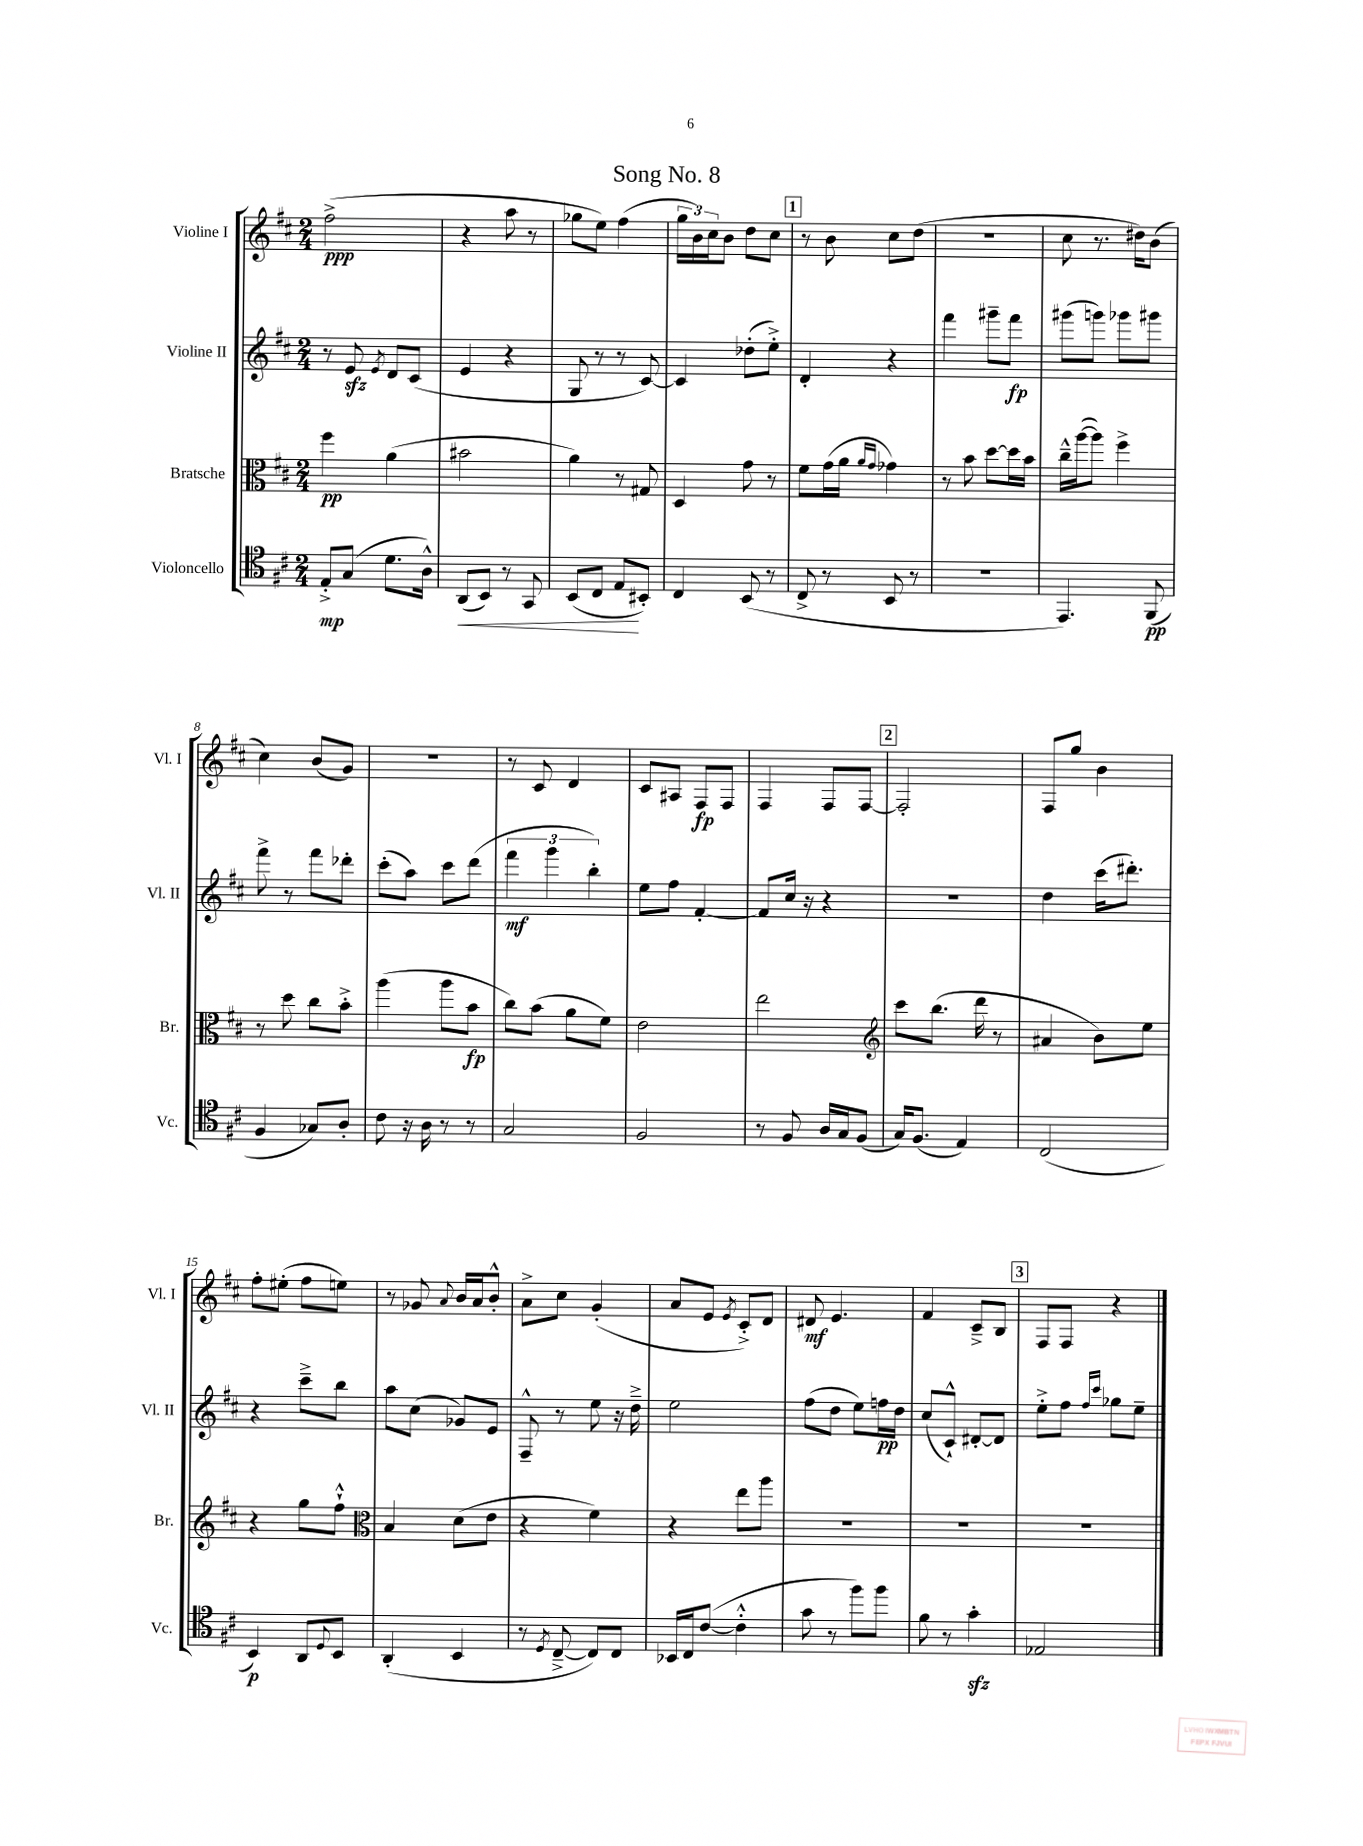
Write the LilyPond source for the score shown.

\header { title = "Song No. 8" }
<<
\new StaffGroup <<
\new Staff = "s0" \with { instrumentName = "Violine I" shortInstrumentName = "Vl. I" } {
    \clef treble \key d \major \numericTimeSignature \time 2/4
    fis''2->\ppp( |
    r4 a''8 r8 |
    ges''8 e''8) fis''4( |
    \tuplet 3/2 { g''16 b'16) cis''16 } b'8 d''8 cis''8 |
    \mark \markup { \box "1" } r8 b'8 cis''8 d''8( |
    r2 |
    cis''8 r8. dis''16) b'8( |
    cis''4) b'8( g'8) |
    r2 |
    r8 cis'8 d'4 |
    cis'8 ais8 fis8\fp fis8 |
    fis4 fis8 fis8~ |
    \mark \markup { \box "2" } fis2-. |
    fis8 g''8 b'4 |
    fis''8-. eis''8-.( fis''8 e''8) |
    r8 ges'8 \appoggiatura { a'8 } b'16 a'16 b'8-.-^ |
    a'8-> cis''8 g'4-.( |
    a'8 e'8 \acciaccatura { e'8 } cis'8-.->) d'8 |
    dis'8\mf e'4. |
    fis'4 cis'8---> b8 |
    \mark \markup { \box "3" } fis8 fis8 r4 \bar "|." |
}
\new Staff = "s1" \with { instrumentName = "Violine II" shortInstrumentName = "Vl. II" } {
    \clef treble \key d \major \numericTimeSignature \time 2/4
    r8 e'8\sfz \acciaccatura { e'8 } d'8 cis'8( |
    e'4 r4 |
    g8 r8 r8 cis'8~) |
    cis'4 des''8-.( e''8-.->) |
    \mark \markup { \box "1" } d'4-. r4 |
    fis'''4 gis'''8-- fis'''8\fp |
    gis'''8( g'''8) ges'''8 gis'''8 |
    fis'''8-> r8 fis'''8 des'''8-. |
    cis'''8-.( a''8) cis'''8 d'''8( |
    \tuplet 3/2 { fis'''4\mf g'''4 b''4-.) } |
    e''8 fis''8 fis'4~-. |
    fis'8 cis''16 r16 r4 |
    \mark \markup { \box "2" } R2 |
    d''4 cis'''16( dis'''8.-.) |
    r4 cis'''8---> b''8 |
    a''8 cis''8( ges'8) e'8 |
    fis8---^ r8 e''8 r16 d''16---> |
    e''2 |
    fis''8( d''8 e''8) f''16\pp d''16 |
    cis''8( cis'8-!-^) dis'8~-. dis'8 |
    \mark \markup { \box "3" } e''8-.-> fis''8 \grace { fis''16 cis'''16 } ges''8 e''8-- \bar "|." |
}
\new Staff = "s2" \with { instrumentName = "Bratsche" shortInstrumentName = "Br." } {
    \clef alto \key d \major \numericTimeSignature \time 2/4
    fis''4\pp a'4( |
    bis'2 |
    a'4) r8 gis8 |
    d4 g'8 r8 |
    \mark \markup { \box "1" } fis'8 g'16( a'16 \grace { a'16 g'16 } ges'4) |
    r8 b'8 d''8~ d''16 b'16 |
    cis''16---^ a''16~( a''8) fis''4-> |
    r8 d''8 cis''8 b'8-.-> |
    a''4( a''8 b'8\fp |
    cis''8) b'8( a'8 fis'8) |
    e'2 |
    e''2 |
    \mark \markup { \box "2" } \clef treble cis'''8 b''8.( d'''16 r8 |
    ais'4 b'8) e''8 |
    r4 g''8 fis''8-!-^ |
    \clef alto b4 d'8( e'8 |
    r4 fis'4) |
    r4 e''8 a''8 |
    r2 |
    R2 |
    \mark \markup { \box "3" } R2 \bar "|." |
}
\new Staff = "s3" \with { instrumentName = "Violoncello" shortInstrumentName = "Vc." } {
    \clef tenor \key d \major \numericTimeSignature \time 2/4
    e8-.->\mp g8( d'8. a16-^) |
    a,8\<( b,8) r8 g,8 |
    b,8( cis8 e8\! bis,8-.) |
    cis4 b,8( r8 |
    \mark \markup { \box "1" } cis8-> r8 b,8 r8 |
    r2 |
    e,4.) fis,8\pp( |
    fis4 ges8) a8-. |
    cis'8 r16 a16 r8 r8 |
    g2 |
    fis2 |
    r8 fis8 a16 g16 fis8( |
    \mark \markup { \box "2" } g16) fis8.( e4) |
    cis2( |
    b,4\p) a,8 \appoggiatura { d8 } b,8 |
    a,4-.( b,4 |
    r8 \acciaccatura { d8 } cis8~---> cis8) cis8 |
    bes,16 cis16 cis'8~( cis'4-.-^ |
    g'8 r8 fis''8) fis''8 |
    fis'8 r8 g'4-.\sfz |
    \mark \markup { \box "3" } ees2 \bar "|." |
}
>>
>>
